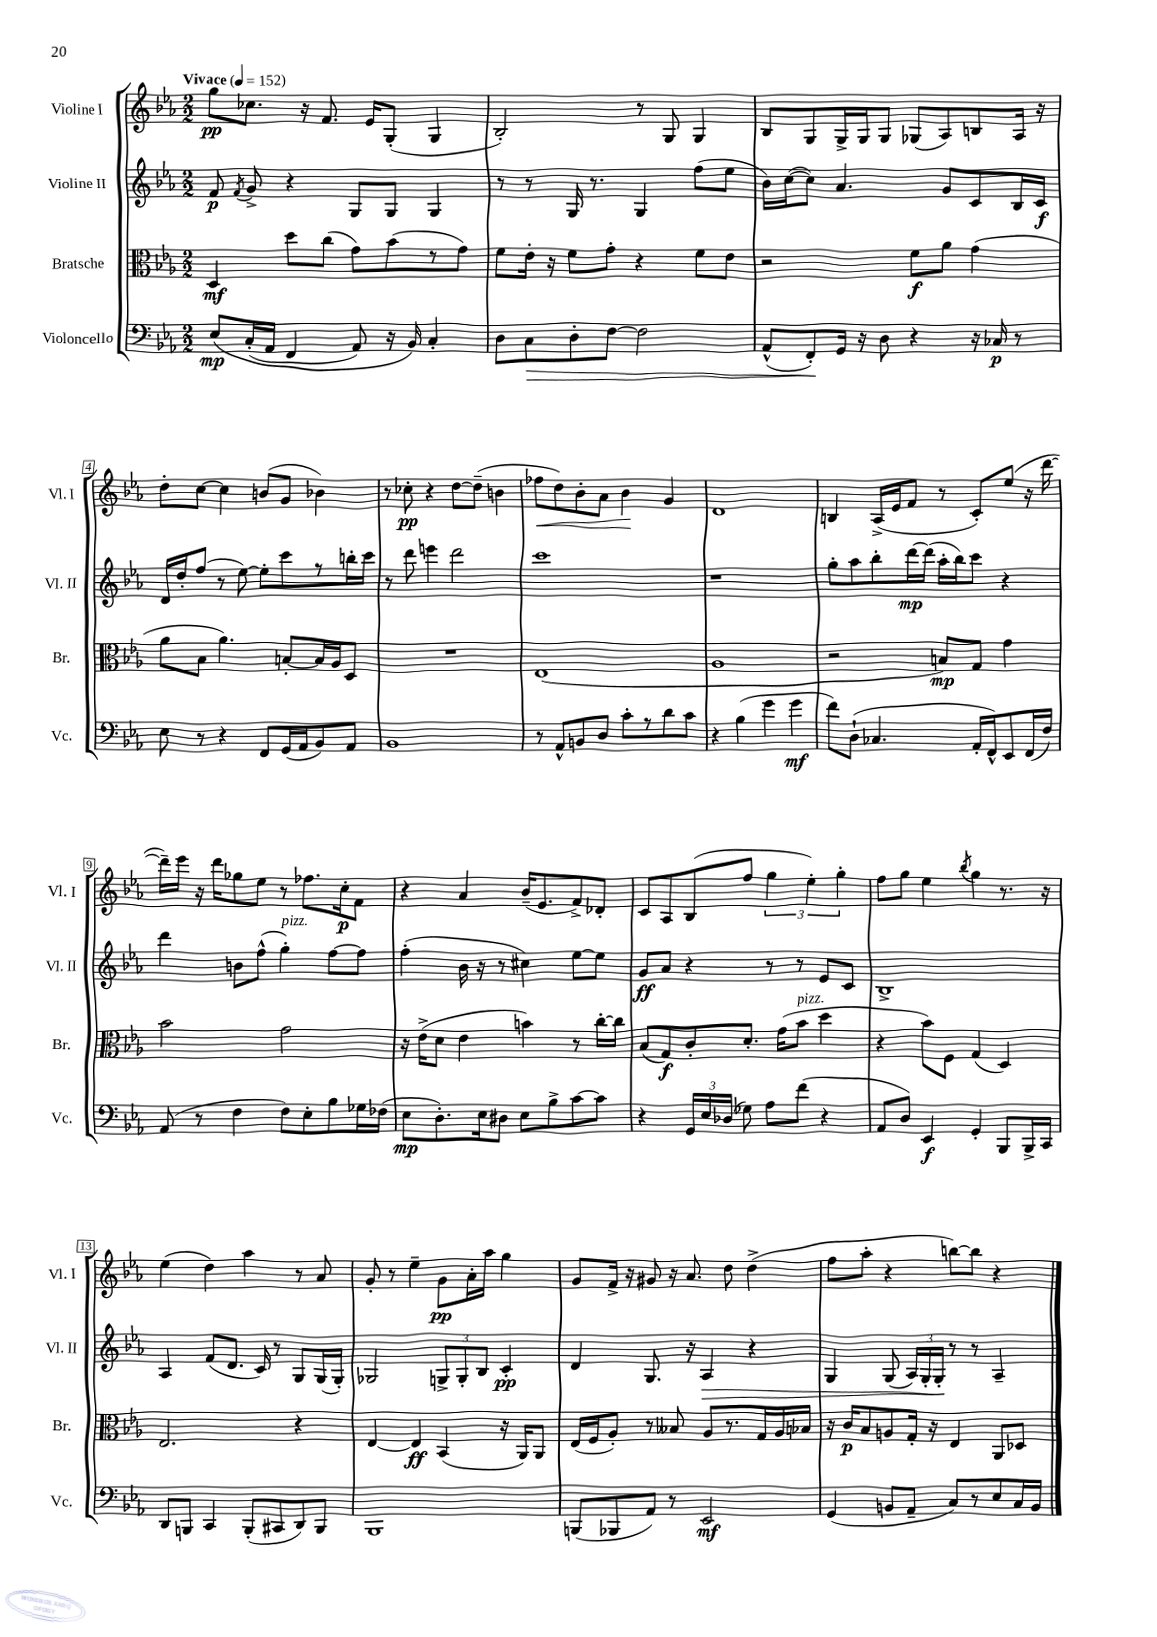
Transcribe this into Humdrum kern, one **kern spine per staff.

**kern	**dynam	**kern	**dynam	**kern	**dynam	**kern	**dynam
*part4	*part4	*part3	*part3	*part2	*part2	*part1	*part1
*staff4	*staff4	*staff3	*staff3	*staff2	*staff2	*staff1	*staff1
*I"Violoncello	*	*I"Bratsche	*	*I"Violine II	*	*I"Violine I	*
*I'Vc.	*	*I'Br.	*	*I'Vl. II	*	*I'Vl. I	*
*clefF4	*	*clefC3	*	*clefG2	*	*clefG2	*
*k[b-e-a-]	*	*k[b-e-a-]	*	*k[b-e-a-]	*	*k[b-e-a-]	*
*M2/2	*	*M2/2	*	*M2/2	*	*M2/2	*
*MM152	*	*MM152	*	*MM152	*	*MM152	*
=1	=1	=1	=1	=1	=1	=1	=1
!	!	!	!	!	!	!LO:TX:a:B:t=Vivace	!
(8E-/L	mp	4D/	mf	8f/	p	8gg\L	pp
.	.	.	.	8qf/	.	.	.
(16C'/L	.	.	.	8g^/	.	8.cc-X\J	.
16AA-/JJ	.	.	.	.	.	.	.
4FF/	.	8dd\L	.	4r	.	.	.
.	.	.	.	.	.	16r	.
.	.	(8cc\J	.	.	.	8.f/	.
8AA-/)	.	8g\L)	.	8G/L	.	.	.
.	.	.	.	.	.	16e-/KL	.
16r	.	(8b-\	.	8G/J	.	(8G'/J	.
16BB-/)	.	.	.	.	.	.	.
4C'/	.	8r	.	4G/	.	4G/	.
.	.	8g\J)	.	.	.	.	.
=2	=2	=2	=2	=2	=2	=2	=2
8D\L	.	8f\L	.	8r	.	2B-'/)	.
!	!LO:HP:b	!	!	!	!	!	!
8C\	>	16e-'\Jk	.	8r	.	.	.
.	.	16r	.	.	.	.	.
8D'\	.	8f\L	.	16G/	.	.	.
.	.	.	.	8.r	.	.	.
[8F\J	.	8g'\J	.	.	.	.	.
2F\]	.	4r	.	4G/	.	8r	.
.	.	.	.	.	.	8G/	.
.	.	8f\L	.	(8ff\L	.	4G/	.
.	.	8e-\J	.	8ee-\J	.	.	.
=3	=3	=3	=3	=3	=3	=3	=3
(8AA-^^/L	.	2r	.	16b-\LL)	.	8B-/L	.
.	.	.	.	([16cc\J	.	.	.
8FF'/)	.	.	.	8cc\J])	.	8G/	.
16GG/Jk	]	.	.	4.a-/	.	16G^/L	.
16r	.	.	.	.	.	16G/J	.
8D\	.	.	.	.	.	8G/J	.
4r	.	8f\L	f	.	.	(8G-X/L	.
.	.	8a-\J	.	8g/L	.	8A-/)	.
16r	.	(4g\	.	8c/	.	8Bn/	.
16C-X/	p	.	.	.	.	.	.
8r	.	.	.	16B-/L	.	16A-/Jk	.
.	.	.	.	16c/JJ	f	16r	.
!!LO:LB:g=z
=4	=4	=4	=4	=4	=4	=4	=4
8E-\	.	8a-\L	.	16d/LL	.	8dd'\L	.
.	.	.	.	16dd'/J	.	.	.
8r	.	8B-\J	.	(8ff/J	.	[8cc\J	.
4r	.	4.a-\)	.	8r	.	4cc\]	.
.	.	.	.	[8ee-\)	.	.	.
8FF/L	.	.	.	8ee-'\L]	.	(8bn/L	.
(16GG/L	.	[8Bn'/L	.	8ccc\	.	8g/J	.
16AA-/J	.	.	.	.	.	.	.
8BB-/)	.	16B/L]	.	8r	.	4b-X\)	.
.	.	16A-/J	.	.	.	.	.
8AA-/J	.	8D/J	.	16bbn'\L	.	.	.
.	.	.	.	16ccc\JJ	.	.	.
=5	=5	=5	=5	=5	=5	=5	=5
1BB-	.	1r	.	8r	.	8r	.
.	.	.	.	8ddd\	.	8cc-X'\	pp
.	.	.	.	4eeen\	.	4r	.
.	.	.	.	2ddd\	.	[8dd\L	.
.	.	.	.	.	.	(8dd~\J]	.
.	.	.	.	.	.	4bn\	.
=6	=6	=6	=6	=6	=6	=6	=6
!	!	!	!	!	!	!	!LO:HP:b
8r	.	(1E-	.	1ccc	.	8ff-X\L	<
8AA-^^/L	.	.	.	.	.	8dd\)	.
8BBn/	.	.	.	.	.	8b-'\	.
8D/J	.	.	.	.	.	8a-\J	.
8c'\L	.	.	.	.	.	4b-\	.
8r	.	.	.	.	.	.	.
8d\	.	.	.	.	.	4g/	[
8c\J	.	.	.	.	.	.	.
=7	=7	=7	=7	=7	=7	=7	=7
4r	.	1A-	.	1r	.	1d	.
(4B-\	.	.	.	.	.	.	.
4g\	.	.	.	.	.	.	.
4g\	mf	.	.	.	.	.	.
=8	=8	=8	=8	=8	=8	=8	=8
8f\L)	.	2r	.	8gg'\L	.	4Bn/	.
(8D`\J	.	.	.	8aa-\	.	.	.
4.C-X/	.	.	.	8bb-'\	.	(16A-^/LL	.
.	.	.	.	.	.	16e-/J	.
.	.	.	.	[16ddd\L	mp	8f/J	.
.	.	.	.	(16ddd\JJ]	.	.	.
.	.	8Bn/L)	mp	16aa-'\LL	.	8r	.
.	.	.	.	16bb-\J)	.	.	.
16AA-'/LL	.	8G/J	.	8ccc\J	.	8c'/L)	.
16FF^^/J)	.	.	.	.	.	.	.
8EE-/	.	4g\	.	4r	.	(8ee-/J	.
(16FF/L	.	.	.	.	.	16r	.
16F/JJ)	.	.	.	.	.	[16ddd\	.
!!LO:LB:g=z
=9	=9	=9	=9	=9	=9	=9	=9
(8AA-/	.	2b-\	.	4ddd\	.	16ddd~\LL])	.
.	.	.	.	.	.	16eee-\JJ	.
8r	.	.	.	.	.	16r	.
.	.	.	.	.	.	16ddd\KL	.
4F\	.	.	.	8bn\L	.	8gg-X\	.
.	.	.	.	(8ff^^\J	.	8ee-\J	.
!	!	!	!	!LO:TX:a:i:t=pizz.	!	!	!
8F\L)	.	2g\	.	4gg'\)	.	8r	.
8E-'\	.	.	.	.	.	8.ff-X\L	.
8B-\	.	.	.	[8ff\L	.	.	.
.	.	.	.	.	.	16cc'\k	p
16G-X\L	.	.	.	8ff\J]	.	8f\J	.
(16F-X\JJ	.	.	.	.	.	.	.
=10	=10	=10	=10	=10	=10	=10	=10
8E-\L	mp	16r	.	(4ff'\	.	4r	.
.	.	(16e-^\KL	.	.	.	.	.
8.D'\)	.	8d\J	.	.	.	.	.
.	.	4e-\	.	16b-\	.	4a-/	.
16E-\k	.	.	.	16r	.	.	.
8D#X\J	.	.	.	8r	.	.	.
8E-\L	.	4bn\)	.	4cc#X\)	.	(16b-~/KL	.
.	.	.	.	.	.	8.e-/	.
8B-^\	.	.	.	.	.	.	.
[8c\	.	8r	.	[8ee-\L	.	8f^/)	.
8c\J]	.	[16cc'\LL	.	8ee-\J]	.	8d-X'/J	.
.	.	16cc\JJ]	.	.	.	.	.
=11	=11	=11	=11	=11	=11	=11	=11
4r	.	(8B-/L	.	8g/L	ff	8c/L	.
.	.	8G/)	f	8a-/J	.	8A-/	.
24GG/LL	.	8c'/	.	4r	.	(8B-/	.
24E-/	.	.	.	.	.	.	.
(24D-X/JJ	.	.	.	.	.	.	.
8G-X\)	.	8.d'/J	.	.	.	8ff/J	.
8A-\L	.	.	.	8r	.	6gg\	.
.	.	(16g\KL	.	.	.	.	.
!	!	!LO:TX:a:i:t=pizz.	!	!	!	!	!
(8f\J	.	8b-\J	.	8r	.	.	.
.	.	.	.	.	.	6ee-'\)	.
4r	.	4dd\	.	8e-/L	.	.	.
.	.	.	.	.	.	6gg'\	.
.	.	.	.	8c/J	.	.	.
=12	=12	=12	=12	=12	=12	=12	=12
8AA-/L	.	4r	.	1B-^	.	8ff\L	.
8D/J)	.	.	.	.	.	8gg\J	.
4EE-/	f	8b-\L)	.	.	.	4ee-\	.
.	.	8F\J	.	.	.	.	.
.	.	.	.	.	.	8qbb-/	.
4GG'/	.	(4G/	.	.	.	4gg\	.
8BBB-/L	.	4D/)	.	.	.	8.r	.
16BBB-^/L	.	.	.	.	.	.	.
16CC/JJ	.	.	.	.	.	16r	.
!!LO:LB:g=z
=13	=13	=13	=13	=13	=13	=13	=13
8DD/L	.	2.E-/	.	4A-/	.	(4ee-\	.
8BBBn/J	.	.	.	.	.	.	.
4CC/	.	.	.	(8f/L	.	4dd\)	.
.	.	.	.	8.d/J	.	.	.
(8BBB'/L	.	.	.	.	.	4aa-\	.
.	.	.	.	16c/)	.	.	.
8CC#X/	.	.	.	8r	.	.	.
8DD/)	.	4r	.	8G/L	.	8r	.
8BBB/J	.	.	.	(16G/L	.	8a-/	.
.	.	.	.	16G'/JJ)	.	.	.
=14	=14	=14	=14	=14	=14	=14	=14
1BBB-	.	[4E-/	.	2G-X/	.	8g'/	.
.	.	.	.	.	.	8r	.
.	.	4E-/]	ff	.	.	4ee-~\	.
.	.	(4BB-/	.	12Gn^/L	.	8g\L	pp
.	.	.	.	12G'/	.	.	.
.	.	.	.	.	.	16a-'\L	.
.	.	.	.	12B-/J	.	.	.
.	.	.	.	.	.	16aa-\JJ	.
.	.	16r	.	4c'/	pp	4gg\	.
.	.	16AA-/KL)	.	.	.	.	.
.	.	8AA-/J	.	.	.	.	.
=15	=15	=15	=15	=15	=15	=15	=15
(8BBBn/L	.	(16E-/LL	.	4d/	.	8g/L	.
.	.	16F/J	.	.	.	.	.
8BBB-X/	.	8A-'/J)	.	.	.	16f^/Jk	.
.	.	.	.	.	.	16r	.
8AA-/J)	.	8r	.	8.G/	.	8g#X/	.
8r	.	8B--X/	.	.	.	16r	.
.	.	.	.	16r	.	8.a-/	.
!	!	!	!	!	!LO:HP:b	!	!
2EE-/	mf	8A-/L	.	4A-/	>	.	.
.	.	8.r	.	.	.	8dd\	.
.	.	.	.	4r	.	(4dd^\	.
.	.	16G/L	.	.	.	.	.
.	.	16A-/	.	.	.	.	.
.	.	16B-X/JJ	.	.	.	.	.
=16	=16	=16	=16	=16	=16	=16	=16
(4GG/	.	16r	.	4G/	.	8ff\L	.
.	.	16c/KL	p	.	.	.	.
.	.	8B-/	.	.	.	8aa-'\J	.
8BBn/L	.	8An/	.	(8G/	.	4r	.
8AA-~/J	.	16G'/Jk	.	24A-/LL)	.	.	.
.	.	.	.	24G'/	.	.	.
.	.	16r	.	.	.	.	.
.	.	.	.	24G'/JJ	.	.	.
8C/L)	.	4E-/	.	8r	]	[8bbn\L)	.
8r	.	.	.	8r	.	8bb\J]	.
8E-/	.	8AA-/L	.	4A-~/	.	4r	.
16C/L	.	8D-X/J	.	.	.	.	.
16BB/JJ	.	.	.	.	.	.	.
==	==	==	==	==	==	==	==
*-	*-	*-	*-	*-	*-	*-	*-
